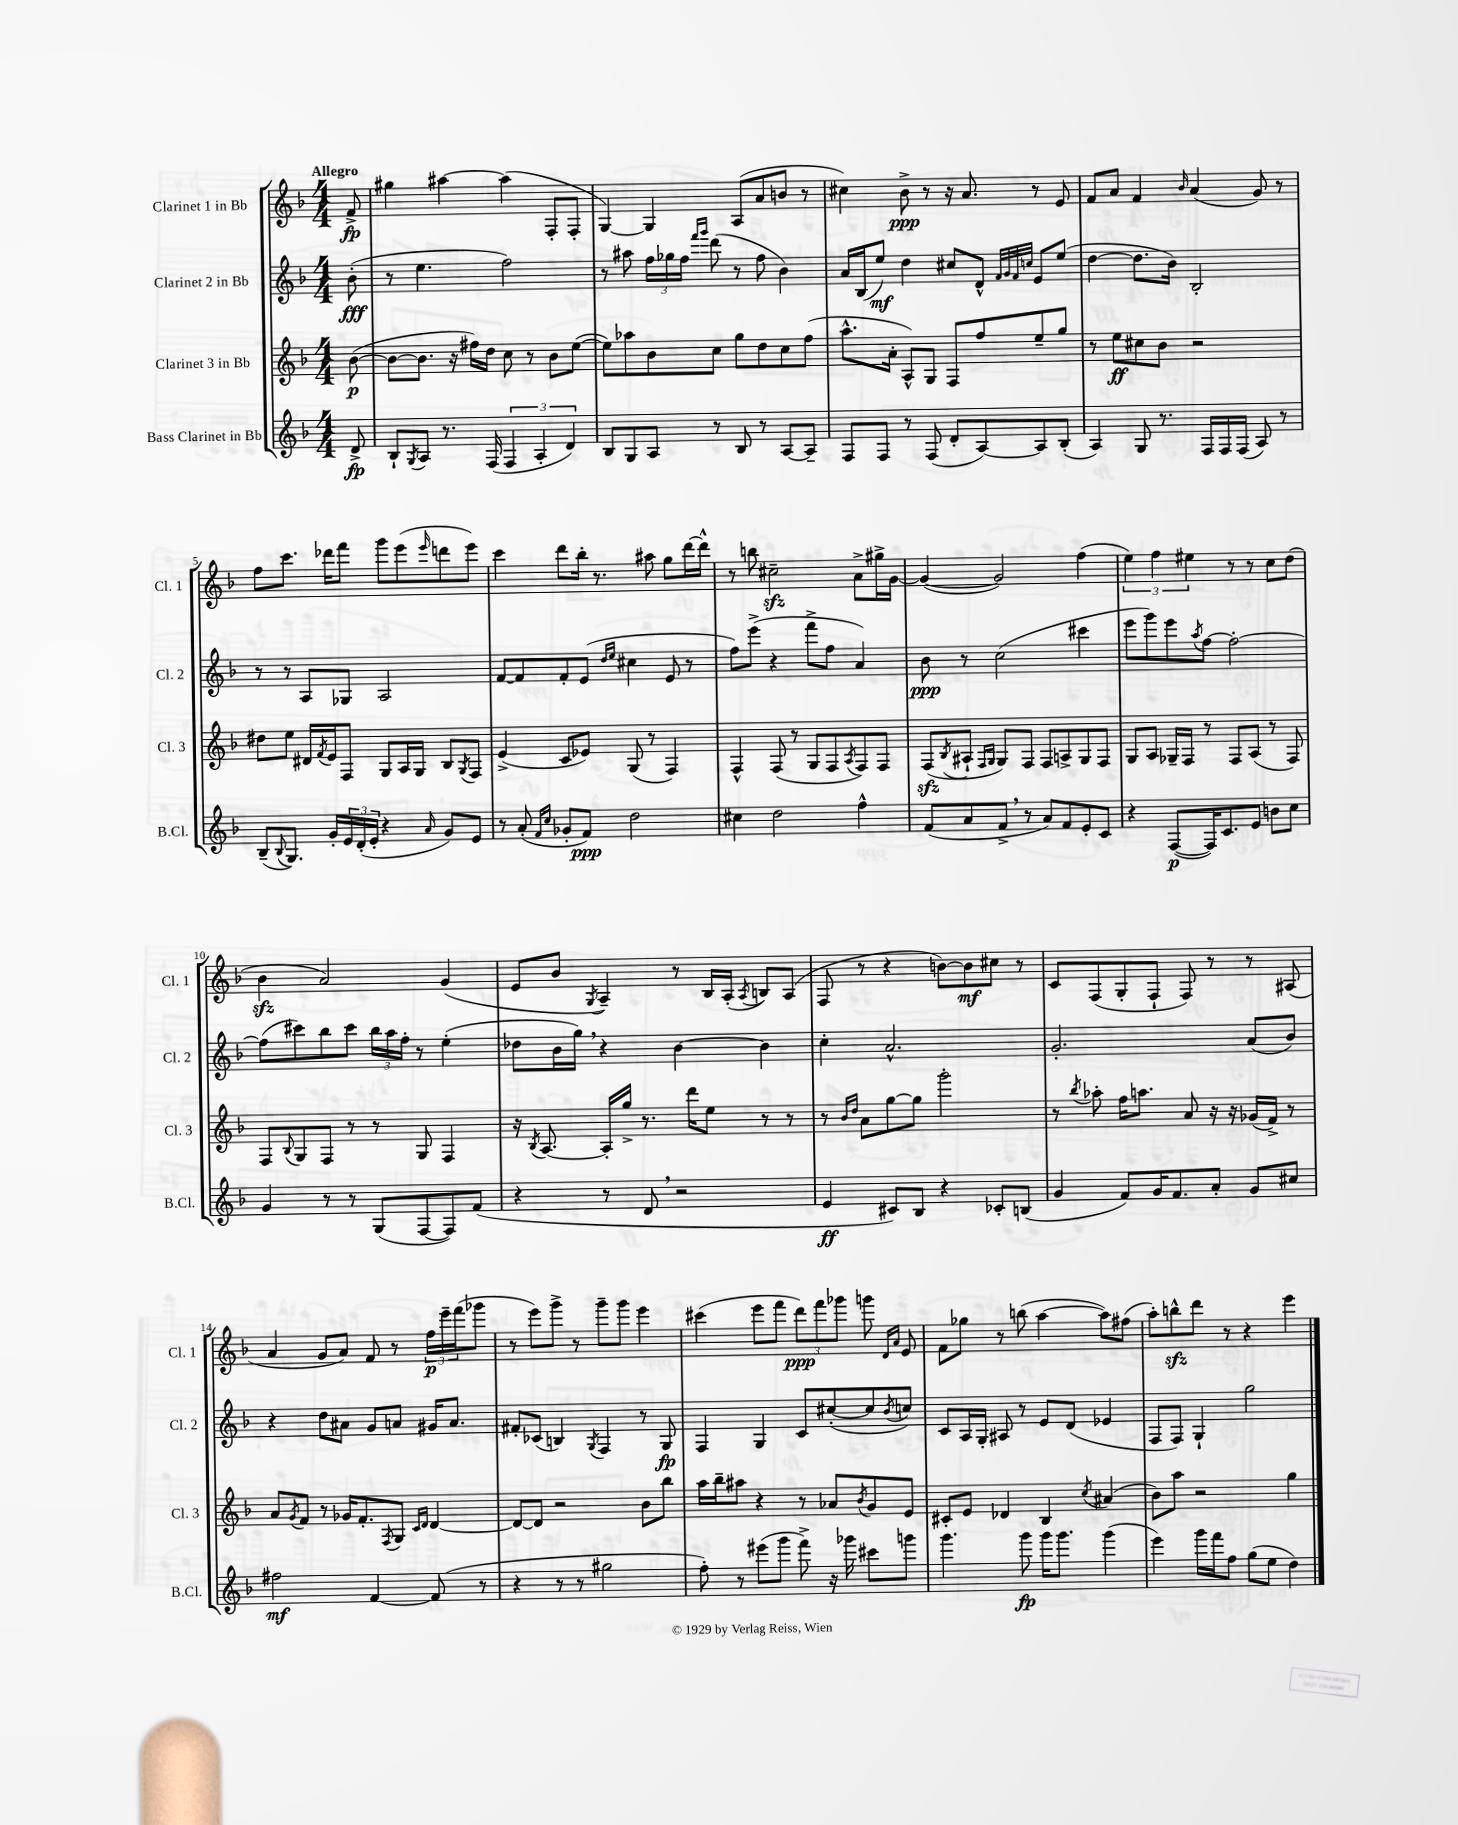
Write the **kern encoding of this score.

**kern	**kern	**kern	**kern
*staff4	*staff3	*staff2	*staff1
*clefG2	*clefG2	*clefG2	*clefG2
*k[b-]	*k[b-]	*k[b-]	*k[b-]
*M4/4	*M4/4	*M4/4	*M4/4
8d^/	([8b-\	(8b-'\	8f^/
=	=	=	=
8B-`/L	8b-\_L	8r	4gg#\
8qG/	.	.	.
8A/J	8.b-\]J	4.ee\	.
8.r	.	.	[4aa#\
.	16r	.	.
.	16ff#\LL)	.	.
(16F/	16dd\JJ	.	.
6F/	8cc\	2ff\)	(4aa#\]
.	8r	.	.
6A'/	.	.	.
.	8b-\L	.	8F'/L
6d/)	.	.	.
.	([8ee\J	.	8F'/J
=	=	=	=
8B-/L	8ee\]L)	8r	[4G/)
8G/	8aa-\	8aa#\	.
8A/J	8b-\	24ff\LL	4G/]
.	.	24gg-\	.
.	.	24ff\JJ	.
.	.	16qqfff/LL	.
.	.	16qqggg/JJ	.
8r	8cc\J	(8ddd\	.
8B-/	8gg\L	8r	(8A/L
8r	8dd\	8ff\	8a/
[8A/L	8cc\	4b-\)	8b/J
8A~/]J	(8ff\J	.	8r
=	=	=	=
8F/L	8.aa^^\L	16a/LL	4cc#\)
.	.	(16B-/J	.
8F/J	.	8ee/J)	.
.	16a'\Jk	.	.
8r	8A^^/L)	4dd\	8b-^\
(8F/	8G/J	.	8r
8d'/L	8F/L	8cc#/L	16r
.	.	.	8.a/
[8A/)	8ff/	8d^^/J	.
.	.	32qqf/LLL	.
.	.	32qqg/	.
.	.	32qqf/	.
.	.	32qqcc/JJJ	.
8A/]	8ee~/	8e/L	8r
(8B-'/J	8gg/J	(8ee/J	8e/
=	=	=	=
4A/)	8r	[4dd\	8f/L
.	8ee\L	.	8a/J
8G/	8cc#\	8.dd\]L	4f/
8.r	8b-\J	.	.
.	.	16b-\Jk)	.
.	.	.	16qqb-/
.	2r	2B-'/	(4a/
16F/LL	.	.	.
16F/	.	.	.
(16F/JJ	.	.	.
8A/)	.	.	8g/)
8r	.	.	8r
=	=	=	=
(8B-~/L	8dd#\L	8r	8ff\L
8qqB-/	.	.	.
8.G/J)	8ee\J	8r	8.ccc\J
.	16d#/LL	8A/L	.
.	8qf/	.	.
16g'/LL	16e/J	.	16ddd-\LK
24e/	8F/J	8G-/J	8fff\J
(24d'/	.	.	.
24e'/JJ	.	.	.
4r	8G/L	2A/	8ggg\L
.	16A/L	.	(8eee\
.	16G/JJ	.	.
16qqa/	.	.	16qqeee/
8g/L)	8B-/L	.	8ddd\
.	8qG/	.	.
8e/J	8F/J	.	8eee\J)
=	=	=	=
8r	(4e^/	[8f/L	4ccc\
(8a'/	.	8f/]	.
16qqf/LL	.	.	.
16qqcc/JJ	.	.	.
8g-'/L	8c/L	8f'/	8ddd\L
8f/J)	8e-/J)	(8e/J	16bb-'\Jk
.	.	.	8.r
.	.	16qqdd/LL	.
.	.	16qqee/JJ	.
2dd\	(8G/	4cc#\	.
.	8r	.	8aa#\
.	4F/)	8e/	8gg\L
.	.	8r	[16ddd\L
.	.	.	16ddd^^\]JJ
=	=	=	=
4cc#\	4F^^/	8ff\L)	8r
.	.	(8eee^\J	8bb\
2dd\	(8F/	4r	2cc#~\
.	8r	.	.
.	8G/L	8fff^\L	.
.	8F/	8ff\J	.
.	8qA/	.	.
4ff^^\	8F/)	4a/)	8a^\L
.	8F/J	.	16gg#^\L
.	.	.	[16g\JJ
=	=	=	=
(8f/L	(8F/L	8b-\	(4g/_
.	8qB-/	.	.
8a/	8A#`/J	8r	.
.	16qqF/LL	.	.
.	16qqG/JJ	.	.
8f^/J	8G/L)	(2cc\	2g/])
8r	8F/J	.	.
8a/L)	8F/L	.	.
8f/	8A^/	.	.
8e'/	8G/	4ccc#\	(4ff\
8c/J	8F/J	.	.
=	=	=	=
4r	8G/L	8eee\L	6ee\)
.	8A/J	8ggg\)	.
.	.	.	6ff\
([8F/L	16G-~/LL	8eee\	.
.	16F/JJ	.	.
.	.	.	6ee#\
.	.	8qaa/	.
16F/]K)	8r	[8ff\J	.
8.c/	.	.	.
.	8F/L	2ff'\_	8r
8e/J	(8A/J	.	8r
8b\L	8r	.	8cc\L
8cc\J	8F/)	.	(8dd\J
=	=	=	=
4g/	8F/L	(8ff\]L	4b-\
.	8qqB-/	.	.
.	8G/	8ccc#\)	.
8r	8F/J	8bb-\	2a/)
8r	8r	8ccc#\J	.
(8G/L	8r	24bb-\LL	.
.	.	24aa\	.
.	.	24ff'\JJ	.
[8F/	8G/	8r	.
8F/])	4F/	(4ee'\	(4g/
(8f/J	.	.	.
=	=	=	=
4r	16r	8dd-\L	8e/L
.	8qB-/	.	.
.	[8.A/	.	.
.	.	16b-\L	8b-/J
.	.	16gg\JJ)	.
.	.	.	8qG/
8r	16A'/]LL	4r	4A~/)
.	16gg^/JJ	.	.
8d/	8.r	.	.
2r	.	[4b-\	8r
.	16ddd\LK	.	.
.	8ee\J	.	16B-/LL
.	.	.	(16A'/JJ
.	.	.	8qA/
.	8r	4b-\]	8B/L)
.	8r	.	(8A/J
=	=	=	=
4e/	8r	4cc'\	8F/
.	16qqb-/LL	.	.
.	16qqdd/JJ	.	.
.	8a\L	.	8r
8c#/L)	[8gg\	2.a^^/	4r
8B-/J	8gg\]J	.	.
4r	2ggg'\	.	[8b\L)
.	.	.	8b\]
8c-'/L	.	.	8cc#\J
(8B/J	.	.	8r
=	=	=	=
4g/	8r	2.g'/	8c/L
.	8qbb-/	.	.
.	8aa-'\	.	(8F/
8f/L)	16ff\LK	.	8G'/
.	8.aa\J	.	.
16g/K	.	.	8F`/J
8.f/	.	.	.
.	8a/	.	8F/)
8a'/J	16r	.	8r
.	16r	.	.
8g/L	(16g-/LL	(8a/L	8r
.	16f^/JJ)	.	.
8cc#/J	8r	8b-/J)	(8A#/
=	=	=	=
2ff#\	8a/L	4r	4a/
.	8qg/	.	.
.	8f/J	.	.
.	8r	8dd\L	8g/L
.	16g-/LK	8a#\J	8a/J)
.	8.f'/	.	.
[4f/	.	8g/L	8f/
.	8qF/	.	.
.	8G/J	8a/J	8r
.	16qqc/LL	.	.
.	16qqd/JJ	.	.
(8f/]	[4d/	16g#/LK	24ff\LL
.	.	.	24eee~\
.	.	8.a/J	.
.	.	.	(24fff\J
8r	.	.	8ggg-\J
=	=	=	=
4r	8d/_L	8f#'/L	8r
.	8d/]J	(8c-/J	8eee\L)
8r	2r	4B/)	8ggg^\J
8r	.	.	8r
.	.	8qG/	.
2gg#\	.	4F/	8ggg~\L
.	.	.	8ggg\J
.	8b-\L	8r	4eee\
.	8bb-\J	8G/	.
=	=	=	=
8ff'\)	16aa\LL	4F/	(4ccc#\
.	16bb-~\J	.	.
8r	8aa#\J	.	.
(8eee#\L	4r	4G/	8eee\L
8ggg\J	.	.	8fff\J
8fff^\)	8r	8c/L	12ddd\L)
.	.	.	12fff\
16r	8a-/L	([8cc#'/	.
.	.	.	12ggg-\J
16ggg-\	.	.	.
.	8qb-/	.	.
8ccc#\L	8g/	8cc#/]	8ggg\
.	.	.	16qqd/LL
.	.	8qb-/	16qqa/JJ
8ggg\J	8e/J	8cc/J)	8e/
=	=	=	=
4.ggg\	8c#'/L	8c/L	8f\L
.	8e/J	16A/L	8gg-\J
.	.	16G'/JJ	.
.	4d-/	8A#/	8r
8ggg\	.	8r	(8bb\
16ggg\LK	4B-/	8e/L	[4aa\
8.ggg\J	.	.	.
.	.	(8d/J	.
.	8qcc/	.	.
(4ggg\	(4a#/	4e-/	8aa\]L)
.	.	.	(8ff#\J
=	=	=	=
4eee\)	8b-\L)	8F/L	8aa'\L)
.	8aa\J	8F/J)	8bb^^\
16ggg\LL	2r	4G`/	8ddd\J
16fff\J	.	.	.
8ff\J	.	.	8r
(8gg\L	.	2gg\	4r
8ee\J	.	.	.
4dd\)	4gg\	.	4eee\
==	==	==	==
*-	*-	*-	*-
